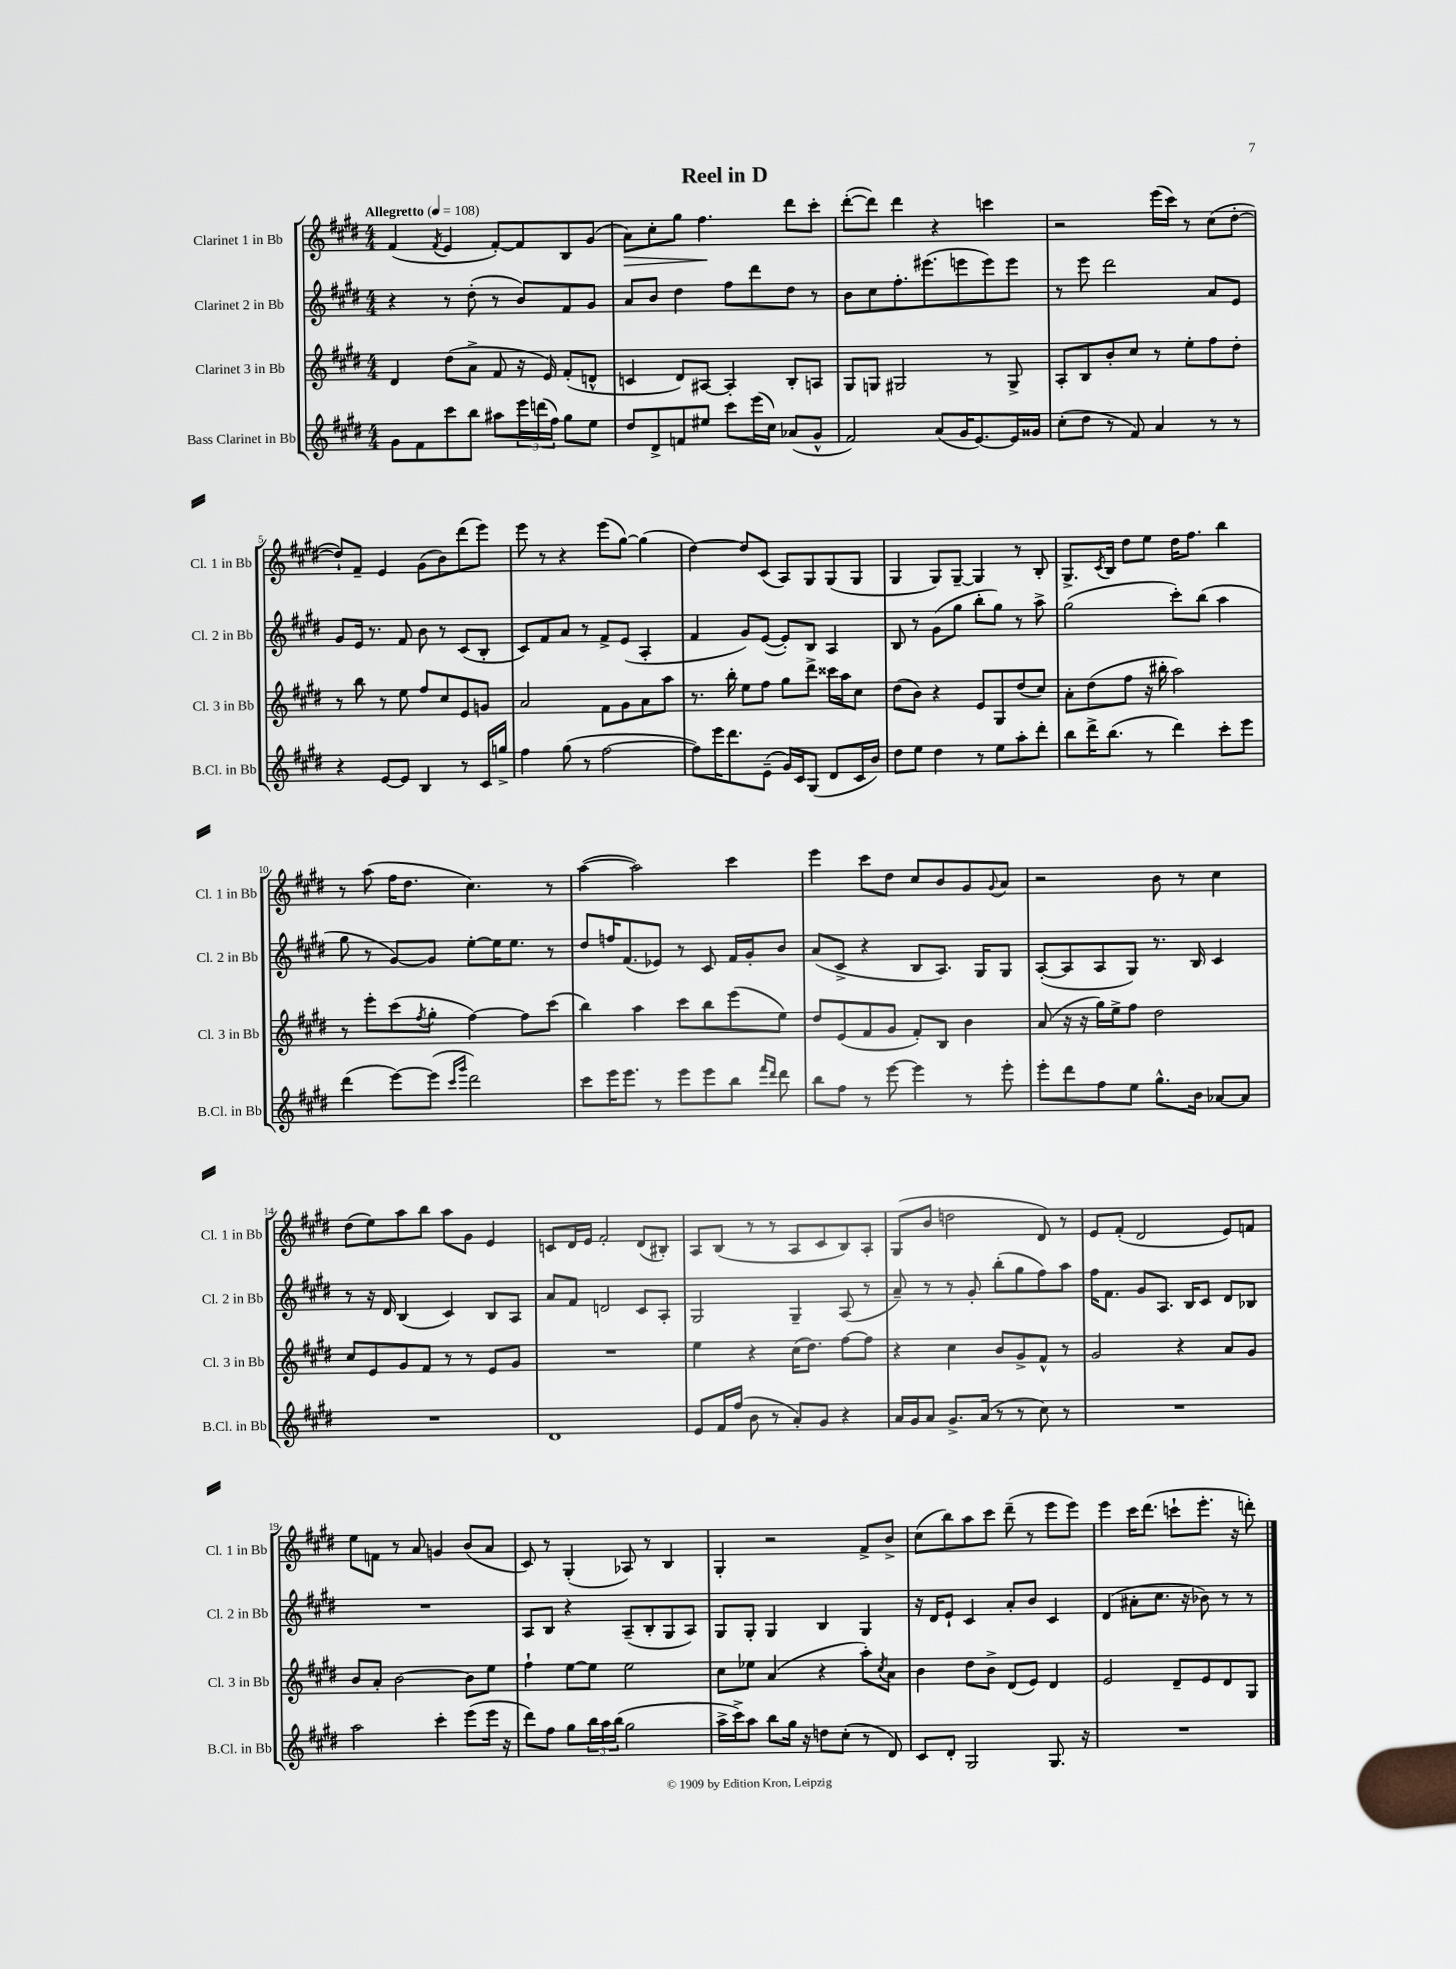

**kern	**kern	**kern	**kern
*staff4	*staff3	*staff2	*staff1
*clefG2	*clefG2	*clefG2	*clefG2
*k[f#c#g#d#]	*k[f#c#g#d#]	*k[f#c#g#d#]	*k[f#c#g#d#]
*M4/4	*M4/4	*M4/4	*M4/4
*MM108	*MM108	*MM108	*MM108
8g#	4d#	4r	(4f#
8f#	.	.	.
.	.	.	8qf#
8ccc#	(8dd#	8r	4e
8bb	8a^	(8dd#'	.
8aa#	8f#	8r	[8f#')
24eee	16r	8b)	8f#]
(24ddd	.	.	.
.	16e)	.	.
24ff#)	.	.	.
8gg#	(8f#'	8f#	8B
8ee	8d^^	8g#	(8g#
=	=	=	=
8dd#	4c	8a	8a)
8d#^	.	8b	8cc#'
8f	8d#)	4dd#	8gg#
8ee#	[8A#	.	4.ff#
8ccc#	4A#']	8ff#	.
(16eee	.	8ddd#	.
16cc#)	.	.	.
(8a-	8B'	8dd#	8ddd#
8g#^^	8A	8r	8ccc#'
=	=	=	=
2f#)	8G#	8b	([8ddd#'
.	8G	8cc#	8ddd#])
.	2G#	8.ff#'	4ddd#
.	.	(8.eee#	.
(8a	.	.	4r
16g#	.	8eee	.
[8.e)	.	.	.
.	8r	8eee)	4ccc
16e]	8G#^	8eee	.
16g##	.	.	.
=	=	=	=
(8cc#'	8A'	8r	2r
8dd#	8B	8eee	.
8r	8b'	2ddd#	.
8f#)	8cc#	.	.
4a	8r	.	(16eee
.	.	.	16ccc#)
.	8ee'	.	8r
8r	8ff#	8a	(8cc#
8r	8dd#'	8e	[8dd#'
=	=	=	=
4r	8r	8g#	8dd#`])
.	8bb	16e	8f#~
.	.	8.r	.
[8e	8r	.	4e
8e]	8ee	8f#	.
4B	8ff#	8b	(8g#
.	8cc#	8r	8b)
8r	8e	(8c#	(8ddd#
16c#	8g	8B'	8eee)
16gg^	.	.	.
=	=	=	=
4ff#	2a	8c#)	8eee
.	.	8f#	8r
(8gg#	.	8a	4r
8r	.	8r	.
[2ff#	8f#	8f#^	(8eee
.	8g#	(8e	[8gg#)
.	8a	4A'	(4gg#]
.	8aa	.	.
=	=	=	=
8ff#])	8.r	4f#	[4dd#)
16eee	.	.	.
8.ddd#	16bb'	.	.
.	8ee	8g#)	8dd#]
(8e~	8ff#	([8e	(8c#
16g#)	8gg#	8e'])	8A)
16c#	.	.	.
(8G#	8ddd#^	8B	8G#
8d#	16ccc##	4A	(8G#
.	16aa	.	.
16c#	8cc#	.	8G#
16b)	.	.	.
=	=	=	=
8dd#	(8dd#	8B	4G#
8ee	8b)	8r	.
4dd#	4r	(8g#	8G#)
.	.	8gg#	[8G#~
8r	8e	8bb'	4G#]
8ee	8G#	8gg#)	.
8aa'	(8dd#	8r	8r
8ddd#'	8cc#)	8aa^	8B'
=	=	=	=
8bb	8a'	(2gg#	8.G#^
16ddd#^	(8dd#	.	.
.	.	.	8qc#
(8.bb	.	.	16B
.	8ff#	.	8dd#
8r	16r	.	8ee
.	16bb#'	.	.
4ddd#)	2aa)	8ccc#')	16dd#
.	.	.	8.ff#
.	.	(8bb	.
8ccc#'	.	4aa	4bb
8eee	.	.	.
=	=	=	=
(4ddd#	8r	8gg#	8r
.	8eee'	8r	(8aa
[8eee)	(8ccc#	[8g#)	16ff#
.	.	.	8.dd#
.	8qff#	.	.
(8eee]	8gg#'	8g#]	.
16qqccc#	.	.	.
16qqggg#	.	.	.
2ddd#)	[4ff#)	[8ee'	4.cc#)
.	.	16ee]	.
.	.	8.ee	.
.	8ff#]	.	.
.	(8ccc#	8r	8r
=	=	=	=
8ccc#	4bb)	8dd#	([4aa
16eee	.	16ff	.
8.eee	.	(8.f#	.
.	4aa	.	2aa])
8r	.	8e-)	.
8eee	8ccc#	8r	.
8eee	8bb	8c#	.
8bb	(8eee	16f#	4ccc#
.	.	16g#'	.
16qqfff#	.	.	.
16qqddd#	.	.	.
8ddd#	8ee)	8b	.
=	=	=	=
8bb	8dd#	(8a	4eee
8ff#	(8e	8c#^	.
8r	8f#	4r	8ccc#
[8eee	8g#	.	8dd#
4eee]	8f#')	8B	8cc#
.	8B	8.A)	8b
8r	4b	.	8g#
.	.	16G#	.
.	.	.	8qqg#
8eee'	.	8G#	8a
=	=	=	=
8eee'	(8a	([8A'	2r
8ddd#	16r	8A]	.
.	16r	.	.
8ff#	16gg#)	8A	.
.	16ee^	.	.
8ee	8ff#	8G#)	.
8.gg#^^	2dd#	8.r	8b
.	.	.	8r
16b	.	16B	.
[8a-	.	4c#	4cc#
8a-]	.	.	.
=	=	=	=
1r	8cc#	8r	(8dd#
.	8e	16r	8ee)
.	.	16d#	.
.	8g#	(4B	8aa
.	8f#	.	8bb
.	8r	4c#)	8aa
.	8r	.	8g#
.	8e	8B	4e
.	8g#	8A	.
=	=	=	=
1d#	1r	8a	8c
.	.	8f#	16d#
.	.	.	16e
.	.	2d	2f#'
.	.	8c#	(8d#
.	.	8A'	8B#')
=	=	=	=
8e	4ee	2G#	8A
16f#	.	.	(8B
(16ff#	.	.	.
8b	4r	.	8r
8r	.	.	8r
8a')	(16cc#	4G#~	8A
.	8.dd#)	.	.
8g#	.	.	8c#
4r	[8ff#	(8A	8B)
.	8ff#]	8r	8A'
=	=	=	=
16a	4r	8a~)	(8G#
16g#	.	.	.
8a	.	8r	8b
8.g#^	4cc#	8r	2dd
.	.	8g#'	.
(16a	.	.	.
8r	8b	(8bb'	.
8r	8g#^	8gg#	.
8cc#)	8f#^^	8ff#)	8d#)
8r	8r	8aa	8r
=	=	=	=
1r	2g#	16ff#	8e
.	.	8.f#	.
.	.	.	(8f#'
.	.	8g#	2d#
.	.	8.A	.
.	4r	.	.
.	.	16B	.
.	.	8c#	.
.	8a	8d#	8e)
.	8g#	8B-	8f
=	=	=	=
2aa	8b	1r	8ee
.	8a'	.	8f
.	[2b	.	8r
.	.	.	8a
4ccc#'	.	.	4g
(8eee	8b]	.	(8b
16eee	8ee	.	8a
16r	.	.	.
=	=	=	=
8ddd#)	4ff#`	8A	8c#)
8ff#	.	8B	8r
8gg#	[8ee	4r	(4G#'
24bb	8ee]	.	.
24aa	.	.	.
(24bb	.	.	.
2gg#	2ee	(8A~	8A-)
.	.	8B'	8r
.	.	8G#	4B
.	.	8A)	.
=	=	=	=
16aa^	8cc#	8G#	4G#'
16ccc#^)	.	.	.
8aa	8ee-	8G#'	.
8bb	(4a	4G#	2r
16gg#	.	.	.
16r	.	.	.
8dd	4r	4B	.
(8cc#'	.	.	.
8r	8aa')	4G#	8f#^
.	8qcc#	.	.
8d#)	8a	.	8b^
=	=	=	=
8c#	4b	16r	(8cc#
.	.	16d#	.
8d#'	.	8e`	8bb)
2G#	8dd#	4c#	8aa
.	8b^	.	8ccc#
.	(8d#	8a'	(8ddd#~
.	8e)	8b	8r
8.G#	4d#	4c#	8eee
.	.	.	8eee)
16r	.	.	.
=	=	=	=
1r	2e	(4d#	4eee
.	.	8a#'	16ccc#
.	.	.	(8.ddd#
.	.	8.cc#	.
.	8d#~	.	8ccc`
.	.	16r	.
.	8e	8b-)	8.eee'
.	8d#	8r	.
.	.	.	16r
.	8G#	8r	8ddd')
==	==	==	==
*-	*-	*-	*-
